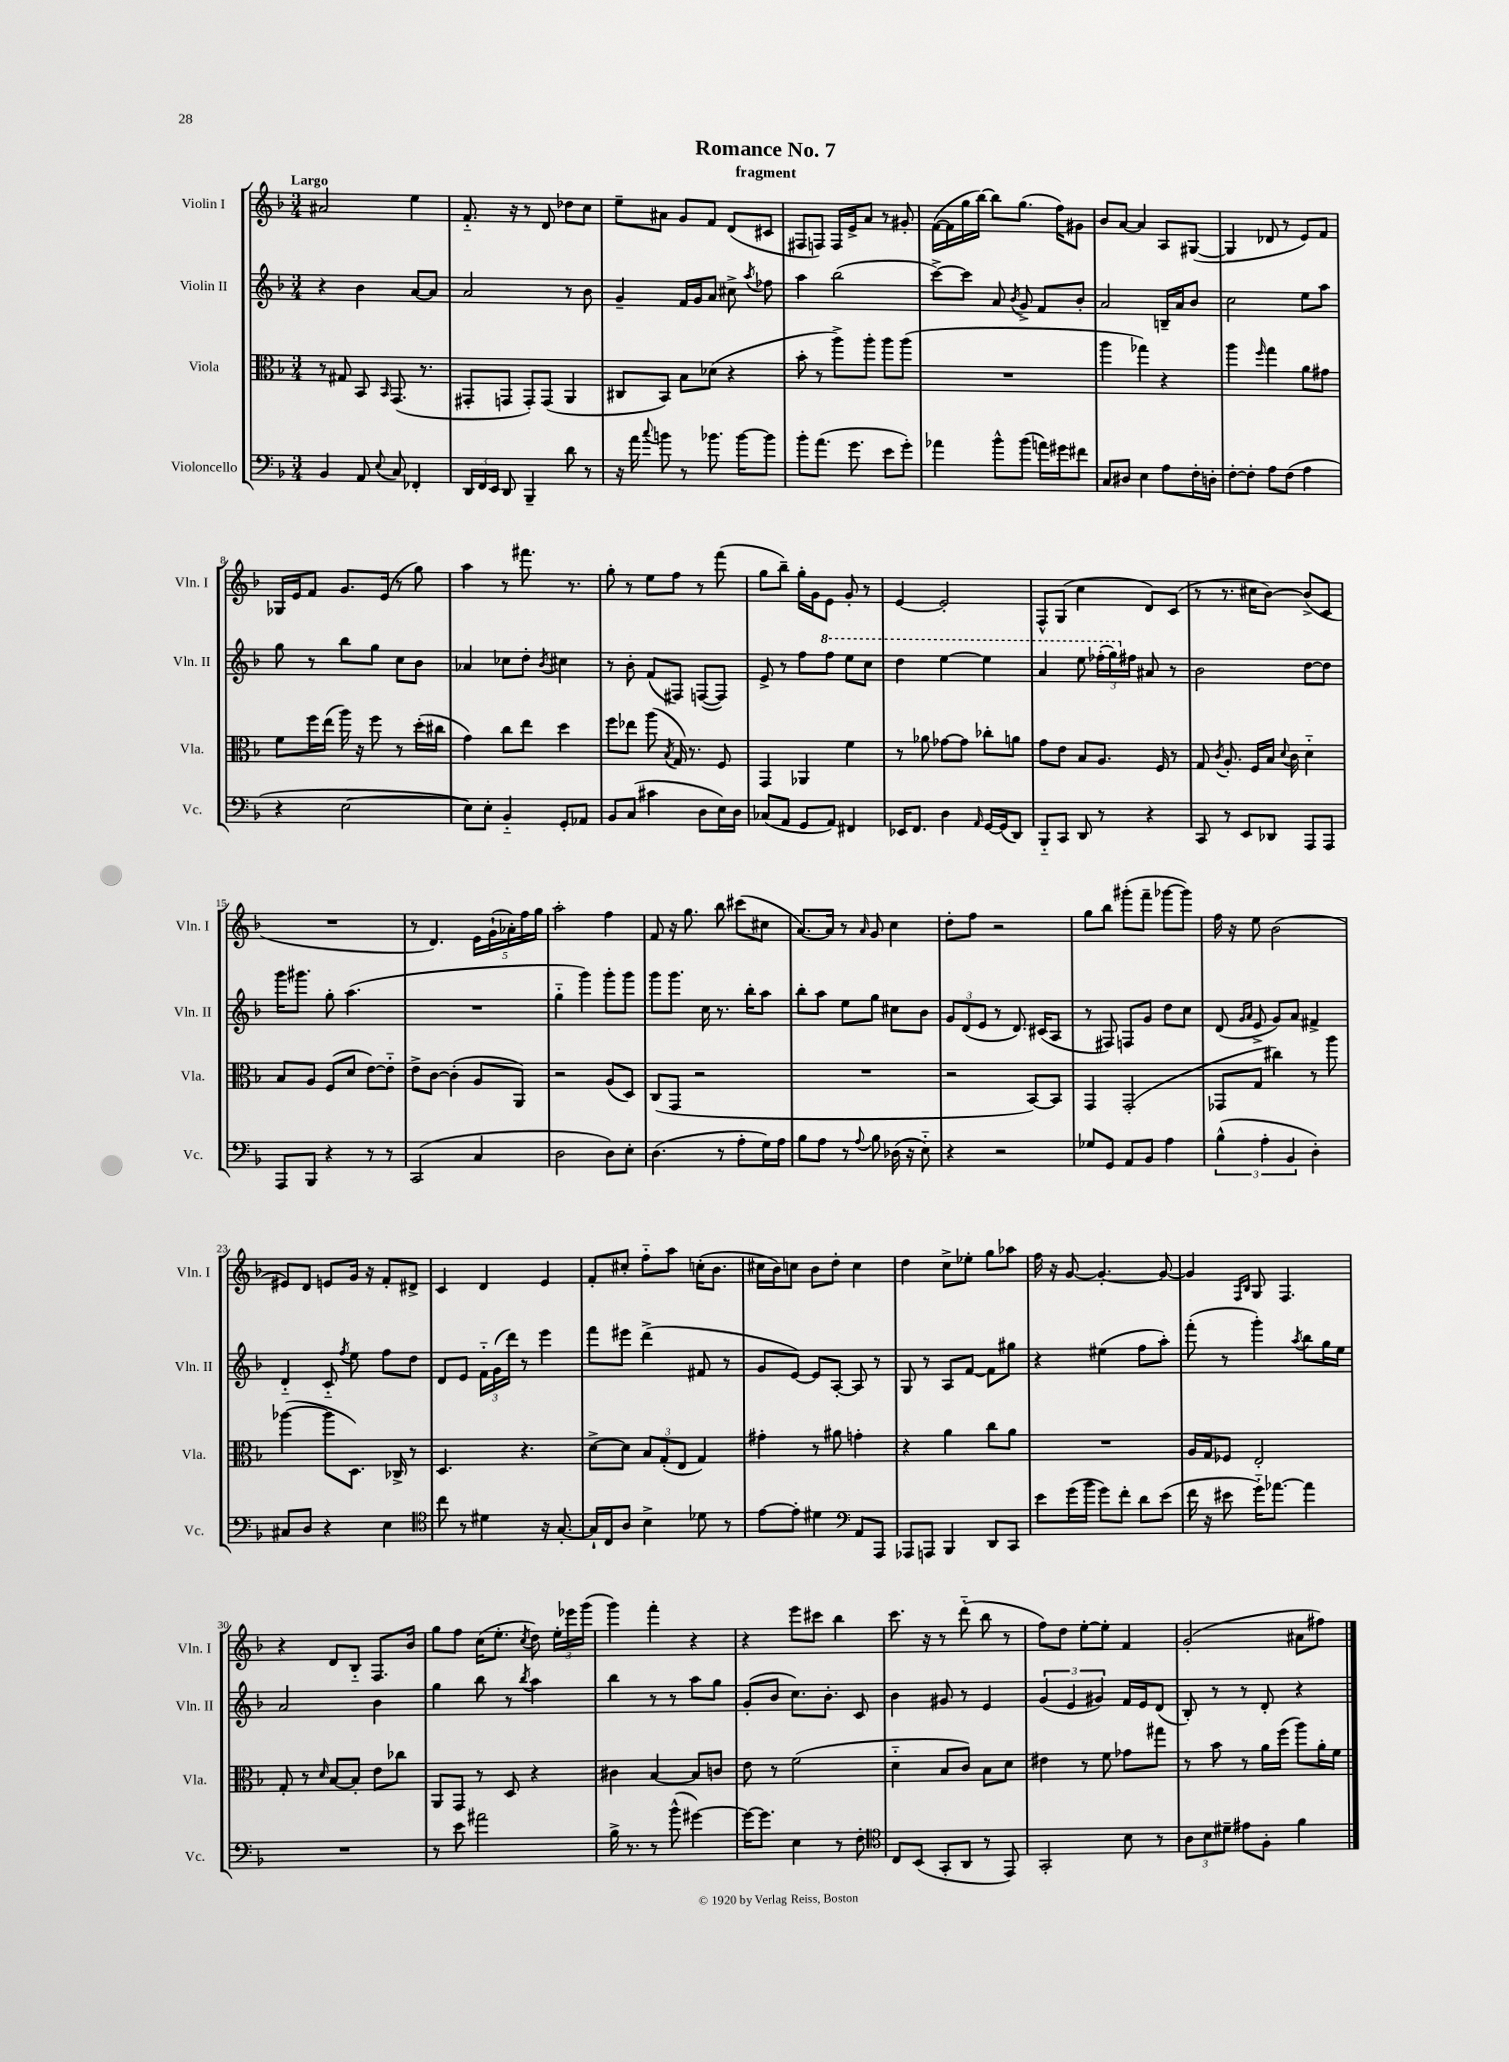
\header { title = "Romance No. 7" subtitle = "fragment" }
<<
\new StaffGroup <<
\new Staff = "s0" \with { instrumentName = "Violin I" shortInstrumentName = "Vln. I" } {
    \clef treble \key f \major \numericTimeSignature \time 3/4 \tempo "Largo"
    \autoBeamOff ais'2 e''4 |
    f'8.-_ r16 r8 d'8 des''8[ c''8] |
    e''8[-- ais'8] g'8[ f'8] d'8[( cis'8] |
    fis8[ f8]) f16[ e'16-> a'8] r8 gis'8-. |
    f'16[~( f'16 g''16 bes''16]~) bes''8[ g''8.]( f''16[) gis'8] |
    bes'8[ a'8]~ a'4 a8[ gis8]~( |
    gis4 des'8 r8 e'8[) f'8] |
    ges16[ e'16 f'8] g'8.[ e'16]( r8 g''8) |
    a''4 r8 fis'''8. r8. |
    g''8-. r8 e''8[ f''8] r8 f'''8( |
    g''8[ bes''8]--) g''16[-. g'16 e'8] g'8-. r8 |
    e'4~ e'2-. |
    f8[-^ g8]( c''4 d'8[) c'8]( |
    r8 r8. cis''16[ bes'8]~) bes'8[->( c'8] |
    R2. |
    r8 d'4.) \tuplet 5/4 { e'16[ g'16-!( aes'16-.) f''16 g''16] } |
    a''2-. f''4 |
    f'8 r16 g''8. bes''8 cis'''8[( cis''8] |
    a'8.[~) a'16] r8 \grace { a'16 } g'8 c''4 |
    d''8[-. f''8] r2 |
    g''8[ bes''8] gis'''8[-.( f'''8]-- ges'''8[~ ges'''8]) |
    f''16 r16 e''8 bes'2( |
    eis'8[) d'8] e'8[ g'16] r16 f'8[-. dis'8]-> |
    c'4 d'4 e'4 |
    f'8[-. cis''8]-. f''8[-_ a''8] c''16[-.( bes'8.] |
    cis''16[ bes'16) c''8] bes'8[ d''8]-. c''4 |
    d''4 c''8[-> ees''8]-. g''8[ aes''8] |
    f''16 r16 g'8~ g'4.~-. g'8~ |
    g'4 \grace { f16[ bes16] } g8 f4. |
    r4 d'8[ bes8]-_ f8.[ bes'16] |
    g''8[ f''8] c''16[( e''8.]-. \acciaccatura { c''8 } d''8) \tuplet 3/2 { e''16[-. ees'''16 g'''16]( } |
    g'''4) f'''4-. r4 |
    r4 e'''8[ cis'''8] bes''4 |
    c'''8. r16 r8 d'''8-_( bes''8 r8 |
    f''8[) d''8] e''8[~-. e''8]-. f'4 |
    g'2-.( ais'8[ fis''8]) \bar "|." |
}
\new Staff = "s1" \with { instrumentName = "Violin II" shortInstrumentName = "Vln. II" } {
    \clef treble \key f \major \numericTimeSignature \time 3/4
    \autoBeamOff r4 bes'4 a'8[~ a'8] |
    a'2 r8 bes'8 |
    g'4-- f'16[ g'16 a'8] cis''8-> \acciaccatura { a''8 } fes''8 |
    a''4 bes''2( |
    c'''8[~->) c'''8] a'8 \acciaccatura { bes'8 } g'8-> f'8[ bes'8]-. |
    a'2 b16[-- a'16 bes'8] |
    c''2 e''8[ a''8] |
    g''8 r8 bes''8[ g''8] c''8[ bes'8] |
    aes'4 ces''8[ d''8]-. \acciaccatura { bes'8 } cis''4 |
    r8 bes'8-. f'8[( fis8]) f8[~( f8]) |
    e'8-> r8 f''8[ \ottava #1 f'''8] e'''8[ c'''8] |
    d'''4 e'''4~ e'''4 |
    a''4 e'''8 \tuplet 3/2 { fes'''16[-.( g'''16) \ottava #0 fis''16] } ais'8 r8 |
    bes'2 d''8[~ d''8] |
    g'''16[ gis'''8.] g''8-. a''4.( |
    R2. |
    g''4-_ g'''4) g'''8[-. g'''8] |
    g'''8[ g'''8.] c''16 r8. bes''16[-. a''8] |
    bes''8[-. a''8] e''8[ g''8] cis''8[ bes'8] |
    \tuplet 3/2 { g'8[ d'8( e'8] } r8 d'8.) cis'16[( a8] |
    r8 fis8) f8[ g'8] d''8[ c''8] |
    d'8( \grace { g'16[ a'16] } e'8-> g'8[) a'8] fis'4-> |
    d'4-_ c'8-_ \acciaccatura { f''8 } e''8 f''8[ d''8] |
    d'8[ e'8] \tuplet 3/2 { f'16[-_ g'16( d'''16]) } r8 e'''4 |
    f'''8[ eis'''8] d'''4->( fis'8 r8 |
    g'8[ e'8]~) e'8[ a8]~-. a8 r8 |
    g8 r8 a8[ f'8]~ f'8[ gis''8] |
    r4 eis''4( f''8[ a''8]-.) |
    f'''8-.( r8 g'''4-.) \acciaccatura { a''8 } bes''8[ g''16 e''16] |
    a'2 bes'4 |
    g''4 bes''8 r8 \acciaccatura { bes''8 } a''4 |
    bes''4 r8 r8 a''8[ g''8] |
    g'8[-.( bes'8] c''8.[) bes'8.]-. c'8 |
    bes'4 gis'8 r8 e'4 |
    \tuplet 3/2 { g'4( e'4 gis'4) } f'16[ e'16 d'8]( |
    bes8-.) r8 r8 d'8-. r4 \bar "|." |
}
\new Staff = "s2" \with { instrumentName = "Viola" shortInstrumentName = "Vla." } {
    \clef alto \key f \major \numericTimeSignature \time 3/4
    \autoBeamOff r8 gis8 bes,8 \grace { bes,16 } g,8.( r8. |
    gis,8[-. g,8] g,8[-.) g,8]( a,4 |
    cis8[ bes,8]) bes8[ des'8]( r4 |
    bes'8-. r8 a''8[->) a''8]-. a''8[ a''8]( |
    R2. |
    a''4 ges''4) r4 |
    a''4 \grace { f''16 } g''4 a'8[ gis'8] |
    f'8[ f''16 e''16]( a''16) r16 f''8 r8 d''16[-.( cis''16] |
    g'4) c''8[ e''8] d''4 |
    f''8[ ees''8] a''8( \acciaccatura { bes8 } g16) r8. f8 |
    g,4 aes,4 f'4 |
    r8 aes'8 ges'8[~ ges'8] ces''8[-. a'8] |
    g'8[ e'8] bes8[ a8.] f16 r8 |
    g8 \acciaccatura { c'8 } a8.-. f16[ bes16] \appoggiatura { d'8 } c'16 d'4-_ |
    bes8[ a8] f8[( d'8] e'8[~) e'8]-_ |
    e'8[-> c'8]~ c'4-.( a8[ a,8]) |
    r2 a8[( d8]) |
    c8[( g,8] r2 |
    R2. |
    r2 bes,8[~) bes,8] |
    g,4 g,2-.( |
    ges,8[ g8] cis''4) r8 a''8 |
    aes''4~( aes''8[ d8.]) ces16-> r8 |
    d4. r4. |
    d'8[~-> d'8] \tuplet 3/2 { bes8[ g8-.( e8] } g4) |
    gis'4-. r8 ais'8 g'4-. |
    r4 a'4 c''8[ a'8] |
    R2. |
    a16[ g16 fes8] e2-. |
    g8-. r8 \grace { d'16 } bes8[~ bes8]-. e'8[ ces''8] |
    a,8[ g,8] r8 d8 r4 |
    cis'4 bes4~ bes8[ c'8] |
    e'8 r8 f'2( |
    d'4-_ bes8[ c'8]) bes8[ d'8] |
    eis'4 r8 f'8 ges'8[ gis''8] |
    r8 bes'8 r8 a'16[ f''16]( a''8[) a'16-. f'16] \bar "|." |
}
\new Staff = "s3" \with { instrumentName = "Violoncello" shortInstrumentName = "Vc." } {
    \clef bass \key f \major \numericTimeSignature \time 3/4
    \autoBeamOff bes,4 a,8 \appoggiatura { e8 } c8 fes,4-. |
    \tuplet 3/2 { d,16[ f,16 e,16] } d,8 bes,,4-- d'8 r8 |
    r16 a'16 \appoggiatura { c''8 } b'8 r8 bes'8. bes'16[~ bes'8] |
    bes'8[-. a'8.]( g'8. e'8[ g'8]-.) |
    aes'4 bes'8[-^ bes'8]( a'16[) gis'16 fis'8] |
    c8[ dis8] e4 a8[ f16-. d16]-. |
    f8[~-. f8]-. a8[ f8]( a4 |
    r4 e2~ |
    e8[) e8]-. bes,4-_ g,8[-. aes,8] |
    bes,8[ c8]( cis'4 d8[ e16) d16] |
    ces8[( a,8] g,8[ a,8]) fis,4 |
    ees,16[ f,8.] d4 \grace { a,16 } g,16[~ g,16( d,8]) |
    bes,,8[-_ c,8] d,8 r8 r4 |
    c,8 r8 e,8[ des,8] a,,8[ a,,8] |
    a,,8[ bes,,8] r4 r8 r8 |
    c,2( c4 |
    d2 d8[) e8]-. |
    d4.( r8 a8[-. g16) a16] |
    bes8[ a8] r8 \appoggiatura { a8 } bes8 des16( r16 e8-_) |
    r4 r2 |
    ges8[ g,8] a,8[ bes,8] a4 |
    \tuplet 3/2 { bes4-^( a4-. bes,4 } d4-.) |
    cis8[ d8] r4 e4 |
    \clef tenor c''8 r8 dis'4 r16 g8.~-. |
    g16[-! c16 a8] bes4-> des'8 r8 |
    e'8[~ e'8]-. dis'4 \clef bass a,8[ a,,8] |
    aes,,8[ a,,8] bes,,4 d,8[ c,8] |
    e'8[ g'16( bes'16] g'8[) f'8]-. d'8[ e'8]( |
    f'16 r16 eis'8 g'16[-_) aes'8.]~ aes'4 |
    R2. |
    r8 e'8 ais'2 |
    bes16-> r8. r8 bes'8-^( gis'4~) |
    gis'16[~ gis'8.] e4 r8 f8-. |
    \clef tenor c8[ bes,8]( g,8[-. a,8] r8 e,8) |
    g,2-. bes8 r8 |
    \tuplet 3/2 { a8[ bes8 dis'8]-- } eis'8[ f8]-. f'4 \bar "|." |
}
>>
>>
